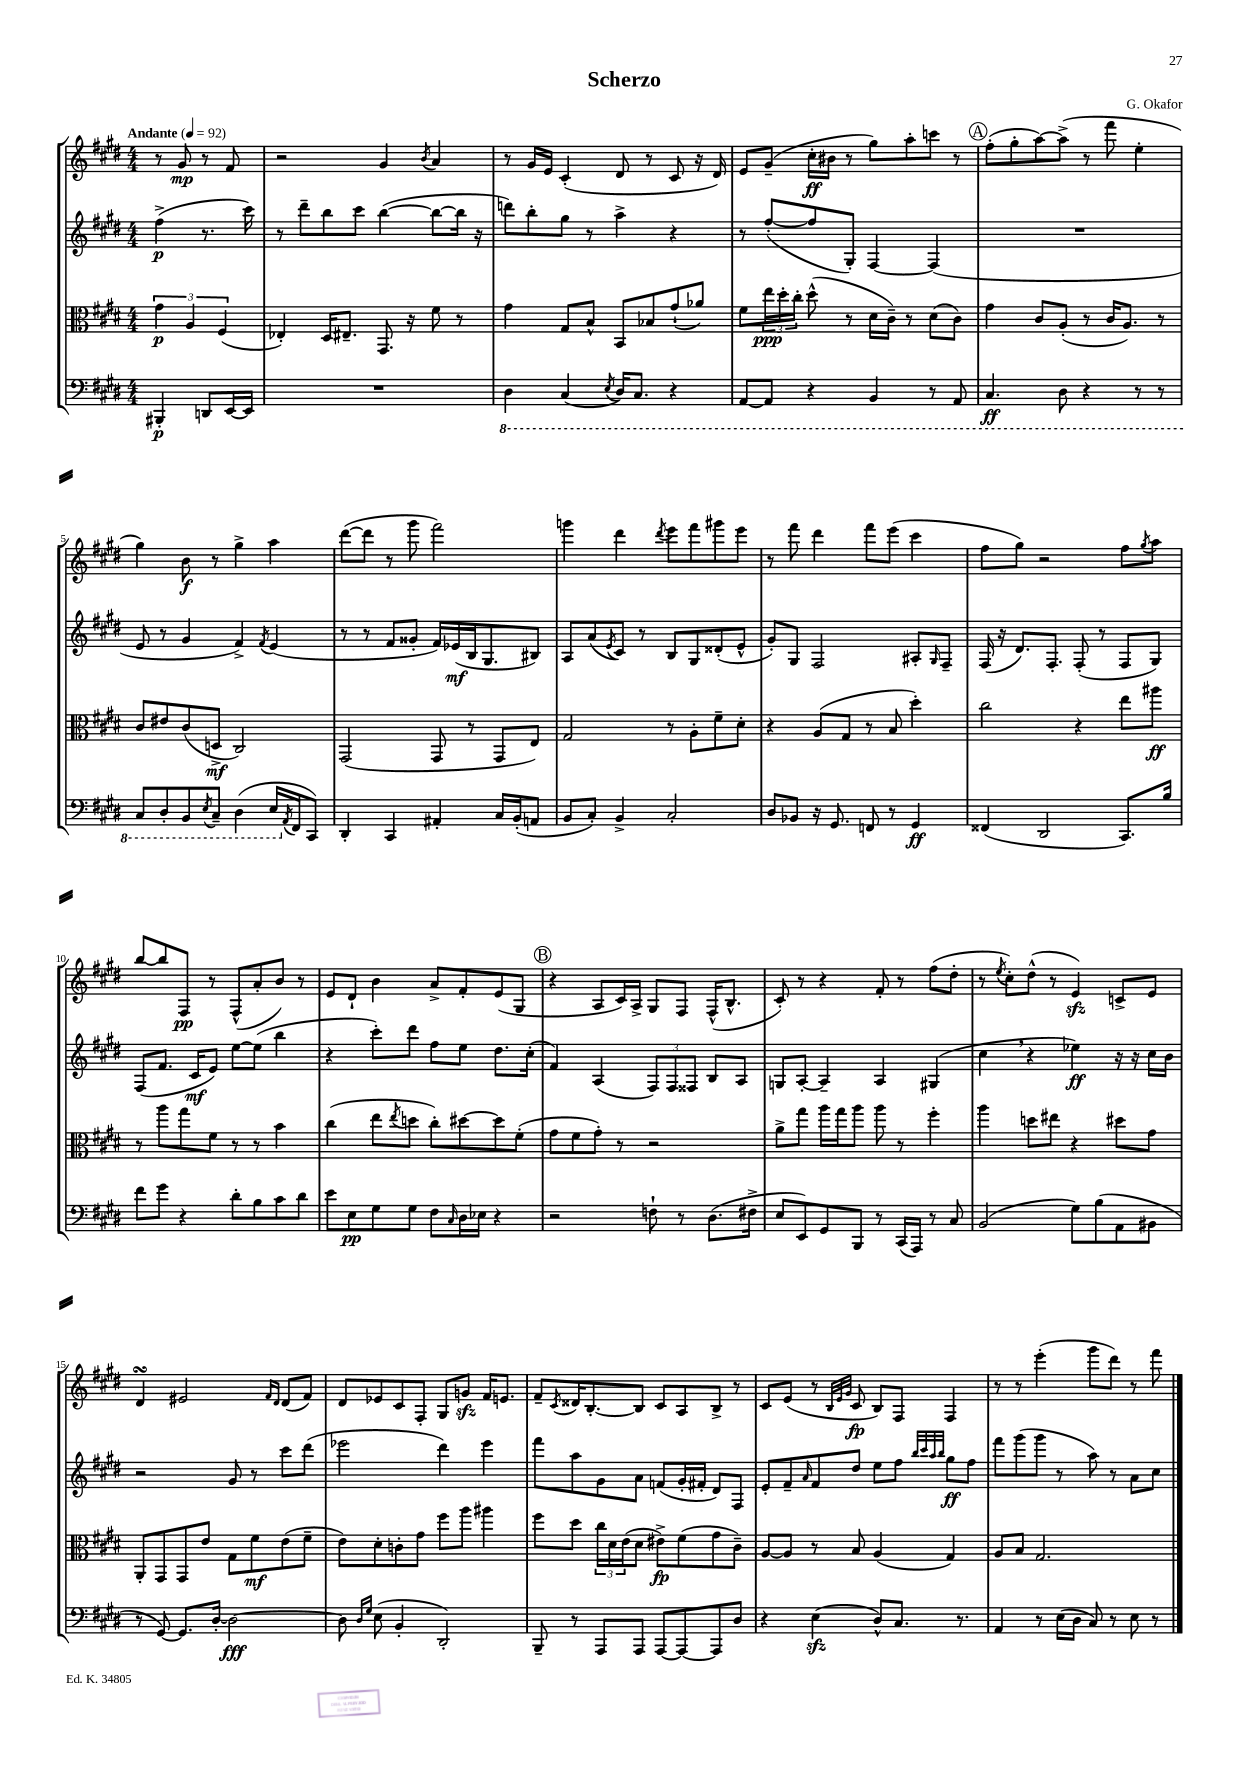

**kern	**kern	**kern	**kern
*staff4	*staff3	*staff2	*staff1
*clefF4	*clefC3	*clefG2	*clefG2
*k[f#c#g#d#]	*k[f#c#g#d#]	*k[f#c#g#d#]	*k[f#c#g#d#]
*M4/4	*M4/4	*M4/4	*M4/4
*MM92	*MM92	*MM92	*MM92
4BBB#'	6g#	(4ff#^	8r
.	.	.	8g#
.	6A	.	.
8DD	.	8.r	8r
.	(6F#	.	.
[16EE	.	.	8f#
16EE]	.	16ccc#)	.
=	=	=	=
1r	4E-')	8r	2r
.	.	8ddd#~	.
.	16D#	8bb	.
.	8.E#~	.	.
.	.	8ccc#	.
.	8.GG#	([4bb	4g#
.	16r	.	.
.	.	.	8qb
.	8f#	8bb_	4a
.	8r	16bb]	.
.	.	16r	.
=	=	=	=
4DD#	4g#	8ddd)	8r
.	.	8bb'	16g#
.	.	.	16e
(4CC#	8G#	8gg#	(4c#'
.	8B^^	8r	.
8qEE	.	.	.
16DD#)	8BB	4aa^	8d#
8.CC#	.	.	.
.	8B-	.	8r
4r	(8g#`	4r	8c#
.	8a-)	.	16r
.	.	.	16d#)
=	=	=	=
[8AAA	8f#	8r	8e
8AAA]	24ee	([8ff#'	(8g#~
.	24dd#'	.	.
.	24cc#'	.	.
4r	(8dd#^^	8ff#]	16cc#'
.	.	.	16b#
.	8r	8G#')	8r
4BBB	16d#	[4F#	8gg#)
.	16c#~)	.	.
.	8r	.	8aa'
8r	(8d#	(4F#]	8ccc
8AAA	8c#)	.	8r
=	=	=	=
4.CC#	4g#	1r	(8ff#'
.	.	.	8gg#'
.	8c#	.	[8aa)
8DD#	(8A'	.	(8aa^]
4r	8r	.	8r
.	16c#	.	8fff#
.	8.A)	.	.
8r	.	.	4ee'
8r	8r	.	.
=	=	=	=
8CC#	8c#	8e	4gg#)
8DD#'	8e#	8r	.
8BBB	(8c#	4g#	8b
8qEE	.	.	.
8CC#~	8D^	.	8r
(4DD#	2C#)	4f#^)	4gg#^
.	.	8qf#	.
16EE	.	(4e	4aa
8qAA	.	.	.
16FF#	.	.	.
8CC#)	.	.	.
=	=	=	=
4DD#'	(2GG#	8r	([8ddd#
.	.	8r	8ddd#]
4CC#	.	8f#	8r
.	.	8g##'	8ggg#
4AA#'	8GG#	16f#)	2fff#)
.	.	(16e-	.
.	8r	16B	.
.	.	8.G#	.
16C#	8GG#	.	.
(16BB'	.	.	.
8AA	8E)	8B#)	.
=	=	=	=
8BB	2G#	8A	4ggg
8C#')	.	(8a	.
.	.	8qe	.
4BB^	.	8c#)	4ddd#
.	.	8r	.
.	.	.	8qddd#
2C#'	8r	8B	8eee
.	8A'	8G#	8fff#
.	8f#~	(8d##'	8ggg#
.	8d#'	8e^^	8eee
=	=	=	=
8D#	4r	8g#')	8r
8BB-	.	8G#	8fff#
16r	(8A	2F#	4ddd#
8.GG#	.	.	.
.	8G#	.	.
8FF	8r	.	8fff#
8r	8B	.	(8eee
4GG#	4dd#')	8A#'	4ccc#
.	.	16qqG#	.
.	.	8F#~	.
=	=	=	=
(4FF##	2cc#	(16F#	8ff#
.	.	16r	.
.	.	8.d#)	8gg#)
2DD#	.	.	2r
.	.	8.F#'	.
.	4r	(8F#'	.
.	.	8r	.
8.CC#)	8ee	8F#	8ff#
.	.	.	8qgg#
.	8aa#	8G#)	8aa
16B	.	.	.
=	=	=	=
8f#	8r	(8F#	[8bb
8g#	8aa	8.f#	8bb]
4r	8gg#	.	8F#
.	.	16c#	.
.	8f#	8e)	8r
8d#'	8r	[8ee	(8F#^^
8B	8r	(8ee]	8a'
8c#	4b	4bb	8b)
8d#	.	.	8r
=	=	=	=
8e	(4cc#	4r	8e
8E	.	.	8d#`
8G#	8ee	8ccc#')	4b
.	8qee	.	.
8G#	8dd	8ddd#	.
8F#	8cc#')	8ff#	8a^
16qqC#	.	.	.
16D#	[8dd#	8ee	8f#'
16E-	.	.	.
4r	8dd#]	8.dd#	(8e
.	(8f#'	.	8G#
.	.	(16cc#'	.
=	=	=	=
2r	8g#	4f#)	4r
.	8f#	.	.
.	8g#')	(4A	8A
.	8r	.	16c#)
.	.	.	16A^
8F`	2r	12F#)	8G#
.	.	12F#	.
8r	.	.	8F#
.	.	12F##	.
(8.D#	.	8B	(16F#^^
.	.	.	8.B^^
.	.	8A	.
16F#^	.	.	.
=	=	=	=
8E	8a^	8G	8c#')
8EE)	8gg#	[8A'	8r
8GG#	16aa	4A~]	4r
.	16gg#	.	.
8BBB	8aa	.	.
8r	8aa	4A	8f#'
(16CC#	8r	.	8r
16AAA)	.	.	.
8r	4ff#'	(4G#	(8ff#
8C#	.	.	8dd#'
=	=	=	=
(2BB	4aa	4cc#	8r
.	.	.	8qee
.	.	.	8cc#')
.	8dd	4r	(8dd#^^
.	8ee#	.	8r
8G#)	4r	4ee-)	4e)
(8B	.	.	.
8AA	8dd#	16r	8c^
.	.	16r	.
8BB#	8g#	16cc#	8e
.	.	16b	.
=	=	=	=
8r	8AA'	2r	4d#
[8GG#)	8GG#	.	.
8.GG#]	8GG#	.	2e#
.	8e	.	.
[16D#'	.	.	.
2D#_	8G#	8g#	.
.	8f#	8r	.
.	.	.	16qqf#
.	.	.	16qqd#
.	(8e	8ccc#	(8d#
.	8f#~	(8ddd#	8f#)
=	=	=	=
8D#]	8e)	2eee-	8d#
16qqD#	.	.	.
16qqG#	.	.	.
(8E	8d#'	.	8e-
4BB'	8c'	.	8c#
.	8g#	.	8F#'
2DD#')	8ff#	4ddd#)	8G#
.	8aa	.	8g
.	4aa#	4eee-	16f#
.	.	.	8.e
=	=	=	=
8BBB~	8ff#	8fff#	8f#~
.	.	.	8qc#
8r	8dd#	8aa	16d##
.	.	.	[8.B'
8AAA	24cc#	8g#	.
.	24d#	.	.
.	(24e	.	.
8AAA	8d#	8a	8B]
[8AAA	8e#^)	(8f	8c#
8AAA_	(8f#	16g#'	8A
.	.	16f#'	.
8AAA]	8g#	8d#)	8B^
8D#	8c#~)	8F#	8r
=	=	=	=
4r	[8A	8e'	8c#
.	8A]	8f#~	(8e
.	.	16qqa	.
(4E	8r	8f#	8r
.	.	.	32qqB
.	.	.	32qqe
.	.	.	32qqg#
.	8B	8dd#	8c#
8D#^^)	(4A	8ee	8B)
8.C#	.	8ff#	8F#
.	.	32qqbb	.
.	.	32qqccc#	.
.	.	32qqaa	.
.	.	32qqbb	.
.	4G#)	8gg#	4F#
8.r	.	.	.
.	.	8ff#	.
=	=	=	=
4AA	8A	8fff#	8r
.	8B	(8ggg#	8r
8r	2.G#	8ggg#	(4eee'
(16E	.	8r	.
16D#	.	.	.
8C#)	.	8aa)	8ggg#
8r	.	8r	8ddd#)
8E	.	8a	8r
8r	.	8cc#	8fff#
==	==	==	==
*-	*-	*-	*-
